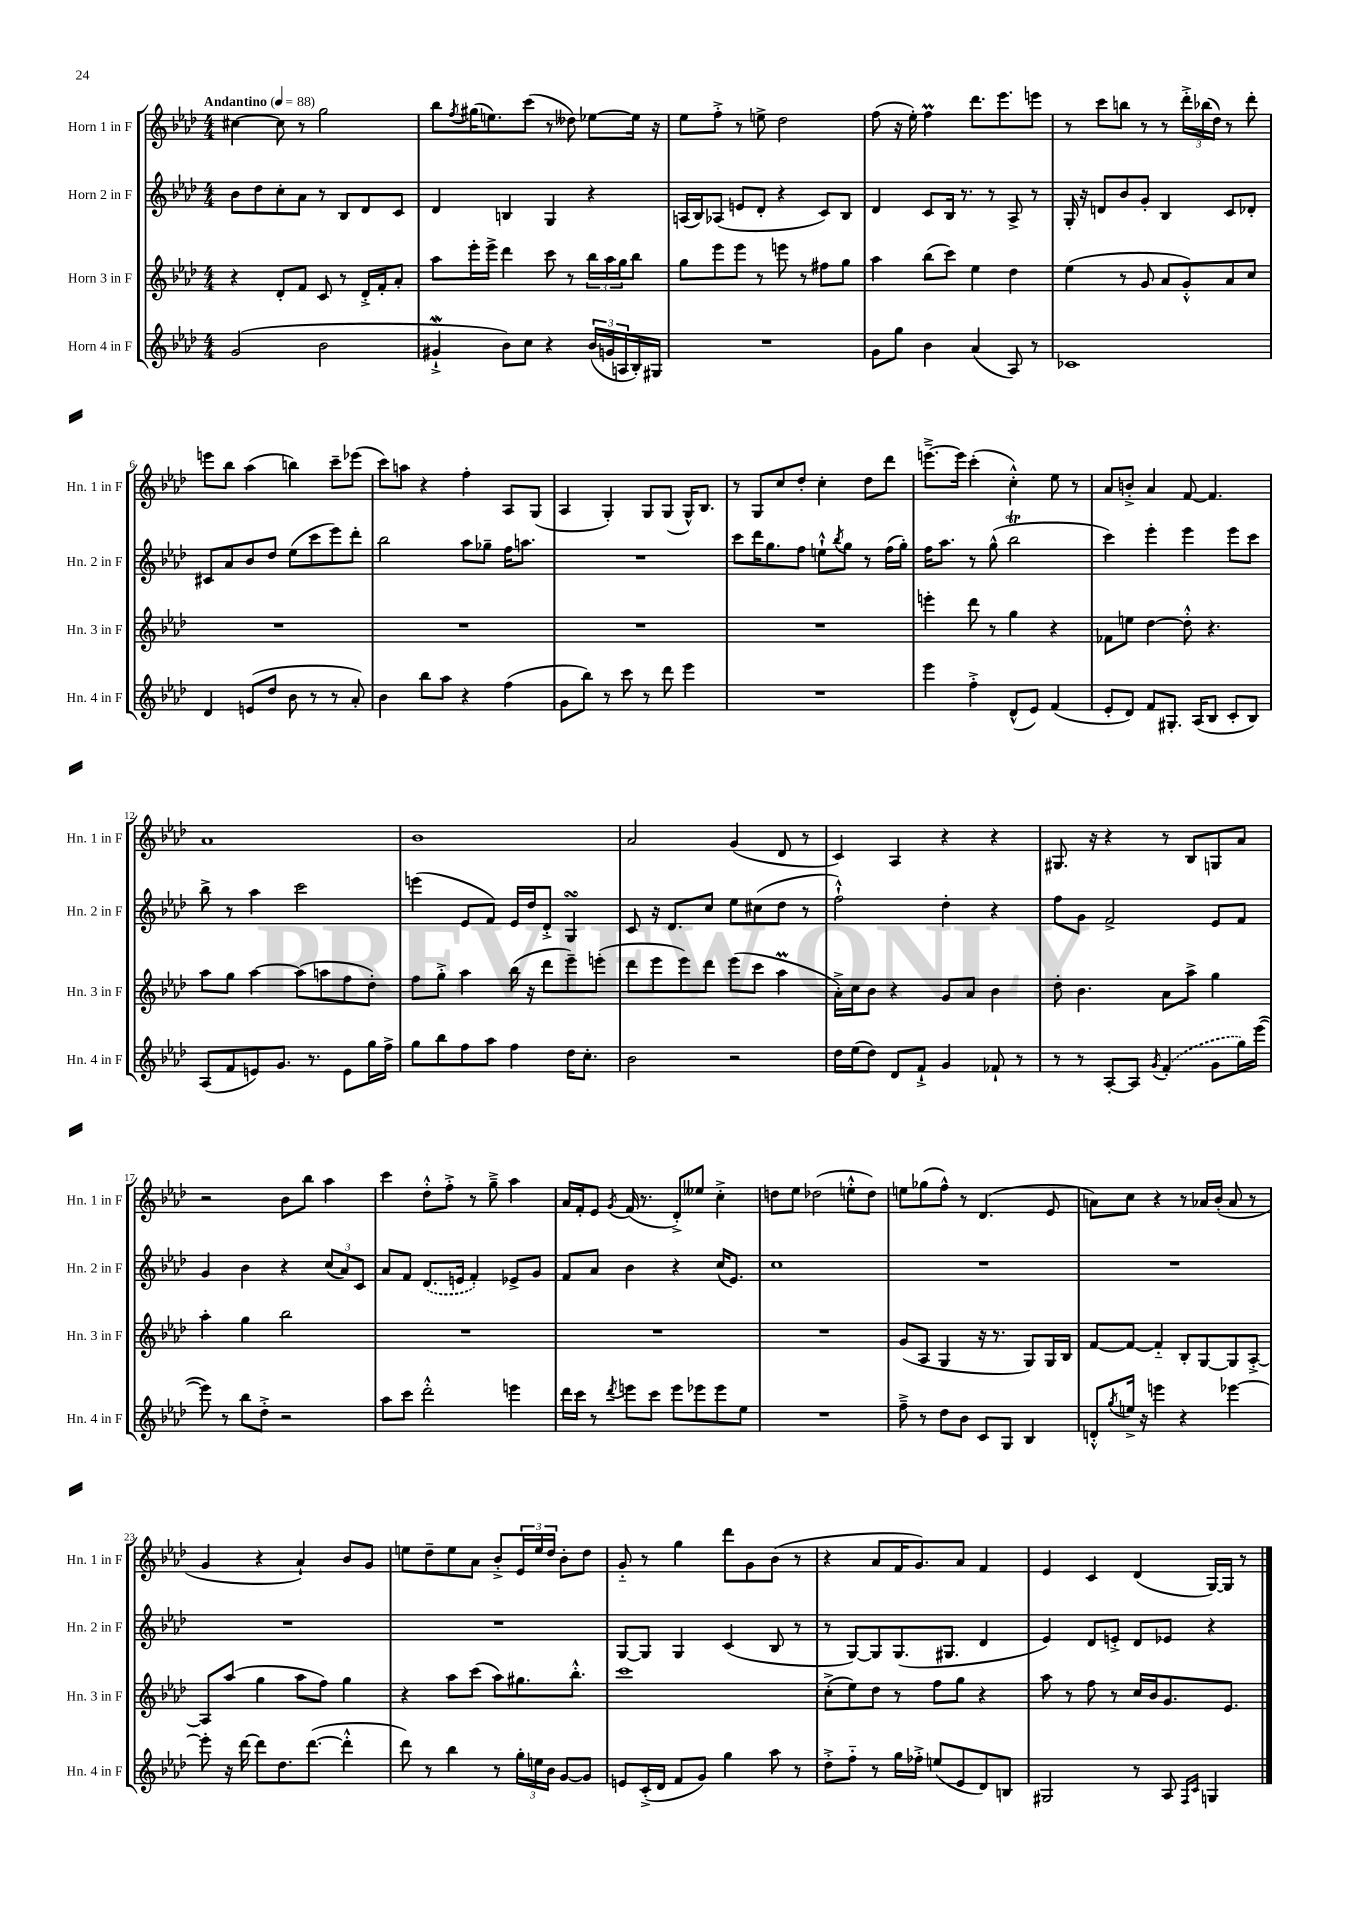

**kern	**kern	**kern	**kern
*staff4	*staff3	*staff2	*staff1
*clefG2	*clefG2	*clefG2	*clefG2
*k[b-e-a-d-]	*k[b-e-a-d-]	*k[b-e-a-d-]	*k[b-e-a-d-]
*M4/4	*M4/4	*M4/4	*M4/4
*MM88	*MM88	*MM88	*MM88
(2g	4r	8b-	[4cc#
.	.	8dd-	.
.	8d-'	8cc'	8cc#]
.	8f	8a-	8r
2b-	8c	8r	2gg
.	8r	8B-	.
.	16d-'^	8d-	.
.	16f'	.	.
.	8a-'	8c	.
=	=	=	=
4g#`^	8aa-	4d-	8bb-
.	.	.	8qff
.	16eee-'	.	(16gg#
.	16eee-^	.	8.ee)
8b-)	4ddd-	4B	.
8cc	.	.	(8ccc
4r	8ccc	4G	8r
.	8r	.	8dd--)
(24b-	24bb-	4r	[8ee-
24g	24aa-	.	.
24A	24gg	.	.
16B-')	8bb-	.	16ee-]
16G#	.	.	16r
=	=	=	=
1r	8gg	(16A	8ee-
.	.	16B-)	.
.	8eee-	(8A-	8ff'^
.	8eee-	8e	8r
.	8r	8d-'	8ee^
.	8eee	4r	2dd-
.	8r	.	.
.	8ff#	8c)	.
.	8gg	8B-	.
=	=	=	=
8g	4aa-	4d-	(8ff
8gg	.	.	16r
.	.	.	16ee-')
4b-	(8bb-	8c	4ff
.	8ccc)	16B-	.
.	.	8.r	.
(4a-	4ee-	.	8.ddd-
.	.	8r	.
.	.	.	8.eee-
8A-)	4dd-	8A-^	.
8r	.	8r	8eee
=	=	=	=
1c-	(4ee-	16G'	8r
.	.	16r	.
.	.	8d	8ccc
.	8r	8b-	8bb
.	8g	8g'	8r
.	8a-	4B-	8r
.	8g'^^)	.	24ddd-'^
.	.	.	(24bb-
.	.	.	24dd-)
.	8a-	8c	8r
.	8cc	8d-'	8ddd-'
=	=	=	=
4d-	1r	8c#	8eee
.	.	8a-	8bb-
(8e	.	8b-	(4aa-
8dd-	.	8dd-	.
8b-	.	(8ee-	4bb)
8r	.	8ccc	.
8r	.	8eee-)	8ccc~
8a-')	.	8ddd-'	(8eee-
=	=	=	=
4b-	1r	2bb-	8ccc)
.	.	.	8aa
8bb-	.	.	4r
8aa-	.	.	.
4r	.	8aa-	4ff'
.	.	8gg-~	.
(4ff	.	16ff	8A-
.	.	8.aa	.
.	.	.	(8G
=	=	=	=
8g	1r	1r	4A-
8bb-)	.	.	.
8r	.	.	4G')
8ccc	.	.	.
8r	.	.	8G
8ddd-	.	.	(8G
4eee-	.	.	16G^^)
.	.	.	8.B-
=	=	=	=
1r	1r	8ccc	8r
.	.	16ddd-	8G
.	.	8.gg	.
.	.	.	8cc
.	.	8ff	8dd-'
.	.	8ee`^^	4cc'
.	.	8qbb-	.
.	.	8gg	.
.	.	8r	8dd-
.	.	(16ff	8ddd-
.	.	16gg')	.
=	=	=	=
4eee-	4eee'	16ff	[8.eee~^
.	.	8.aa-	.
.	.	.	16eee]
4ff'^	8ddd-	8r	(4ccc'
.	8r	(8gg^^	.
(8d-^^	4gg	2bb-	4cc'^^)
8e-)	.	.	.
(4f	4r	.	8ee-
.	.	.	8r
=	=	=	=
8e-'	8f-	4ccc)	8a-
8d-)	8ee	.	8b'^
8f	[4dd-	4eee-'	4a-
8.G#'	.	.	.
.	8dd-'^^]	4eee-	[8f
(16A-	.	.	.
8B-	4.r	.	4.f]
8c'	.	8eee-	.
8B-)	.	8ccc	.
=	=	=	=
(8A-	8aa-	8bb-^	1a-
8f	8gg	8r	.
8e)	[4aa-	4aa-	.
8.g	.	.	.
.	(8aa-]	2ccc	.
8.r	.	.	.
.	8aa	.	.
8e	8ff	.	.
16gg	8dd-')	.	.
16ff^	.	.	.
=	=	=	=
8gg	8ff	(4eee	1b-
8bb-	8gg'^	.	.
8ff	4aa-	8e-	.
8aa-	.	8f)	.
4ff	(16bb-	16e-	.
.	16r	16dd-	.
.	8ddd-	8d-'^	.
16dd-	8eee-~)	4G	.
8.cc'	.	.	.
.	(8eee'	.	.
=	=	=	=
2b-	8ddd-	8c	2a-
.	8eee-	16r	.
.	.	8.d-	.
.	8eee-)	.	.
.	8ddd-	8cc	.
2r	(8eee-	8ee-	(4g
.	8ccc	(8cc#	.
.	4aa-	8dd-	8d-
.	.	8r	8r
=	=	=	=
16dd-	16a-'^)	2ff`^^)	4c)
(16ee-	16cc	.	.
8dd-)	8b-	.	.
8d-	4r	.	4A-
8f`^	.	.	.
4g	8g	4dd-'	4r
.	8a-	.	.
8f-`	4b-	4r	4r
8r	.	.	.
=	=	=	=
8r	8dd-'	8ff	8.G#
8r	4.b-	8g	.
.	.	.	16r
[8A-'	.	2f^	4r
8A-]	.	.	.
8qg	.	.	.
(4f'	8a-	.	8r
.	8aa-^	.	8B-
8g	4gg	8e-	8G
16gg)	.	8f	8a-
([16eee-	.	.	.
=	=	=	=
8eee-])	4aa-'	4g	2r
8r	.	.	.
8bb-	4gg	4b-	.
8dd-'^	.	.	.
2r	2bb-	4r	8b-
.	.	.	8bb-
.	.	(12cc	4aa-
.	.	12a-)	.
.	.	12c	.
=	=	=	=
8aa-	1r	8a-	4ccc
8ccc	.	8f	.
2ddd-'^^	.	(8.d-	8dd-'^^
.	.	.	8ff'^
.	.	16e	.
.	.	4f')	8r
.	.	.	8gg~^
4eee	.	8e-^	4aa-
.	.	8g	.
=	=	=	=
16ddd-	1r	8f	16a-
16ccc	.	.	16f'
8r	.	8a-	8e-
8qddd-	.	.	8qg
8eee	.	4b-	(16f
.	.	.	8.r
8ccc	.	.	.
8eee	.	4r	8d-'^)
8eee-	.	.	8ee--
8eee-	.	(16cc	4cc'^
.	.	8.e-)	.
8ee-	.	.	.
=	=	=	=
1r	1r	1cc	8dd
.	.	.	8ee-
.	.	.	(2dd-
.	.	.	8ee'^^
.	.	.	8dd-)
=	=	=	=
8ff~^	(8g	1r	8ee
8r	8A-	.	(8gg-
8dd-	4G	.	8ff^^)
8b-	.	.	8r
8c	16r	.	(4.d-
.	8.r	.	.
8G	.	.	.
4B-	8G)	.	.
.	16G	.	8e-
.	16B-	.	.
=	=	=	=
8d'^^	[8f	1r	8a)
8qgg	.	.	.
16ee^	8f_	.	8cc
16r	.	.	.
4eee	4f'~]	.	4r
4r	8B-'	.	8r
.	[8G	.	16a-
.	.	.	(16b-'
[4eee-	8G]	.	8a-
.	[8A-'^	.	8r
=	=	=	=
8eee-']	8A-]	1r	4g
16r	(8aa-	.	.
[16ddd-	.	.	.
8ddd-]	4gg	.	4r
8.dd-	.	.	.
.	8aa-	.	4a-`)
([8.ddd-	.	.	.
.	8ff)	.	.
4ddd-'^^]	4gg	.	8b-
.	.	.	8g
=	=	=	=
8ddd-)	4r	1r	8ee
8r	.	.	8dd-~
4bb-	8aa-	.	8ee
.	(8ccc	.	8a-
8r	8aa-)	.	8b-'^
24gg'	8.gg#	.	24e-
24ee	.	.	24ee
24b-	.	.	24dd-
[8g	.	.	8b-'
.	8.bb-'^^	.	.
8g]	.	.	8dd-
=	=	=	=
8e	1ccc	[8G	8g'~
(16c'^	.	8G]	8r
16d-	.	.	.
8f	.	4G	4gg
8g)	.	.	.
4gg	.	(4c	8ddd-
.	.	.	8g
8aa-	.	8B-	(8b-
8r	.	8r	8r
=	=	=	=
8dd-'^	(8cc'^	8r	4r
8ff'~	8ee-)	[8G)	.
8r	8dd-	8G]	8a-
16gg	8r	(8.G	16f
16ff-'^	.	.	8.g)
(8ee	8ff	.	.
.	.	8.G#	.
8e-	8gg	.	8a-
8d-)	4r	4d-	4f
8B	.	.	.
=	=	=	=
2G#	8aa-	4e-)	4e-
.	8r	.	.
.	8ff	8d-	4c
.	8r	8e'^	.
8r	16cc	8d-	(4d-
.	16b-	.	.
8A-	8.g	8e-	.
16qqF	.	.	.
16qqc	.	.	.
4G	.	4r	[16G)
.	8.e-	.	16G]
.	.	.	8r
==	==	==	==
*-	*-	*-	*-
